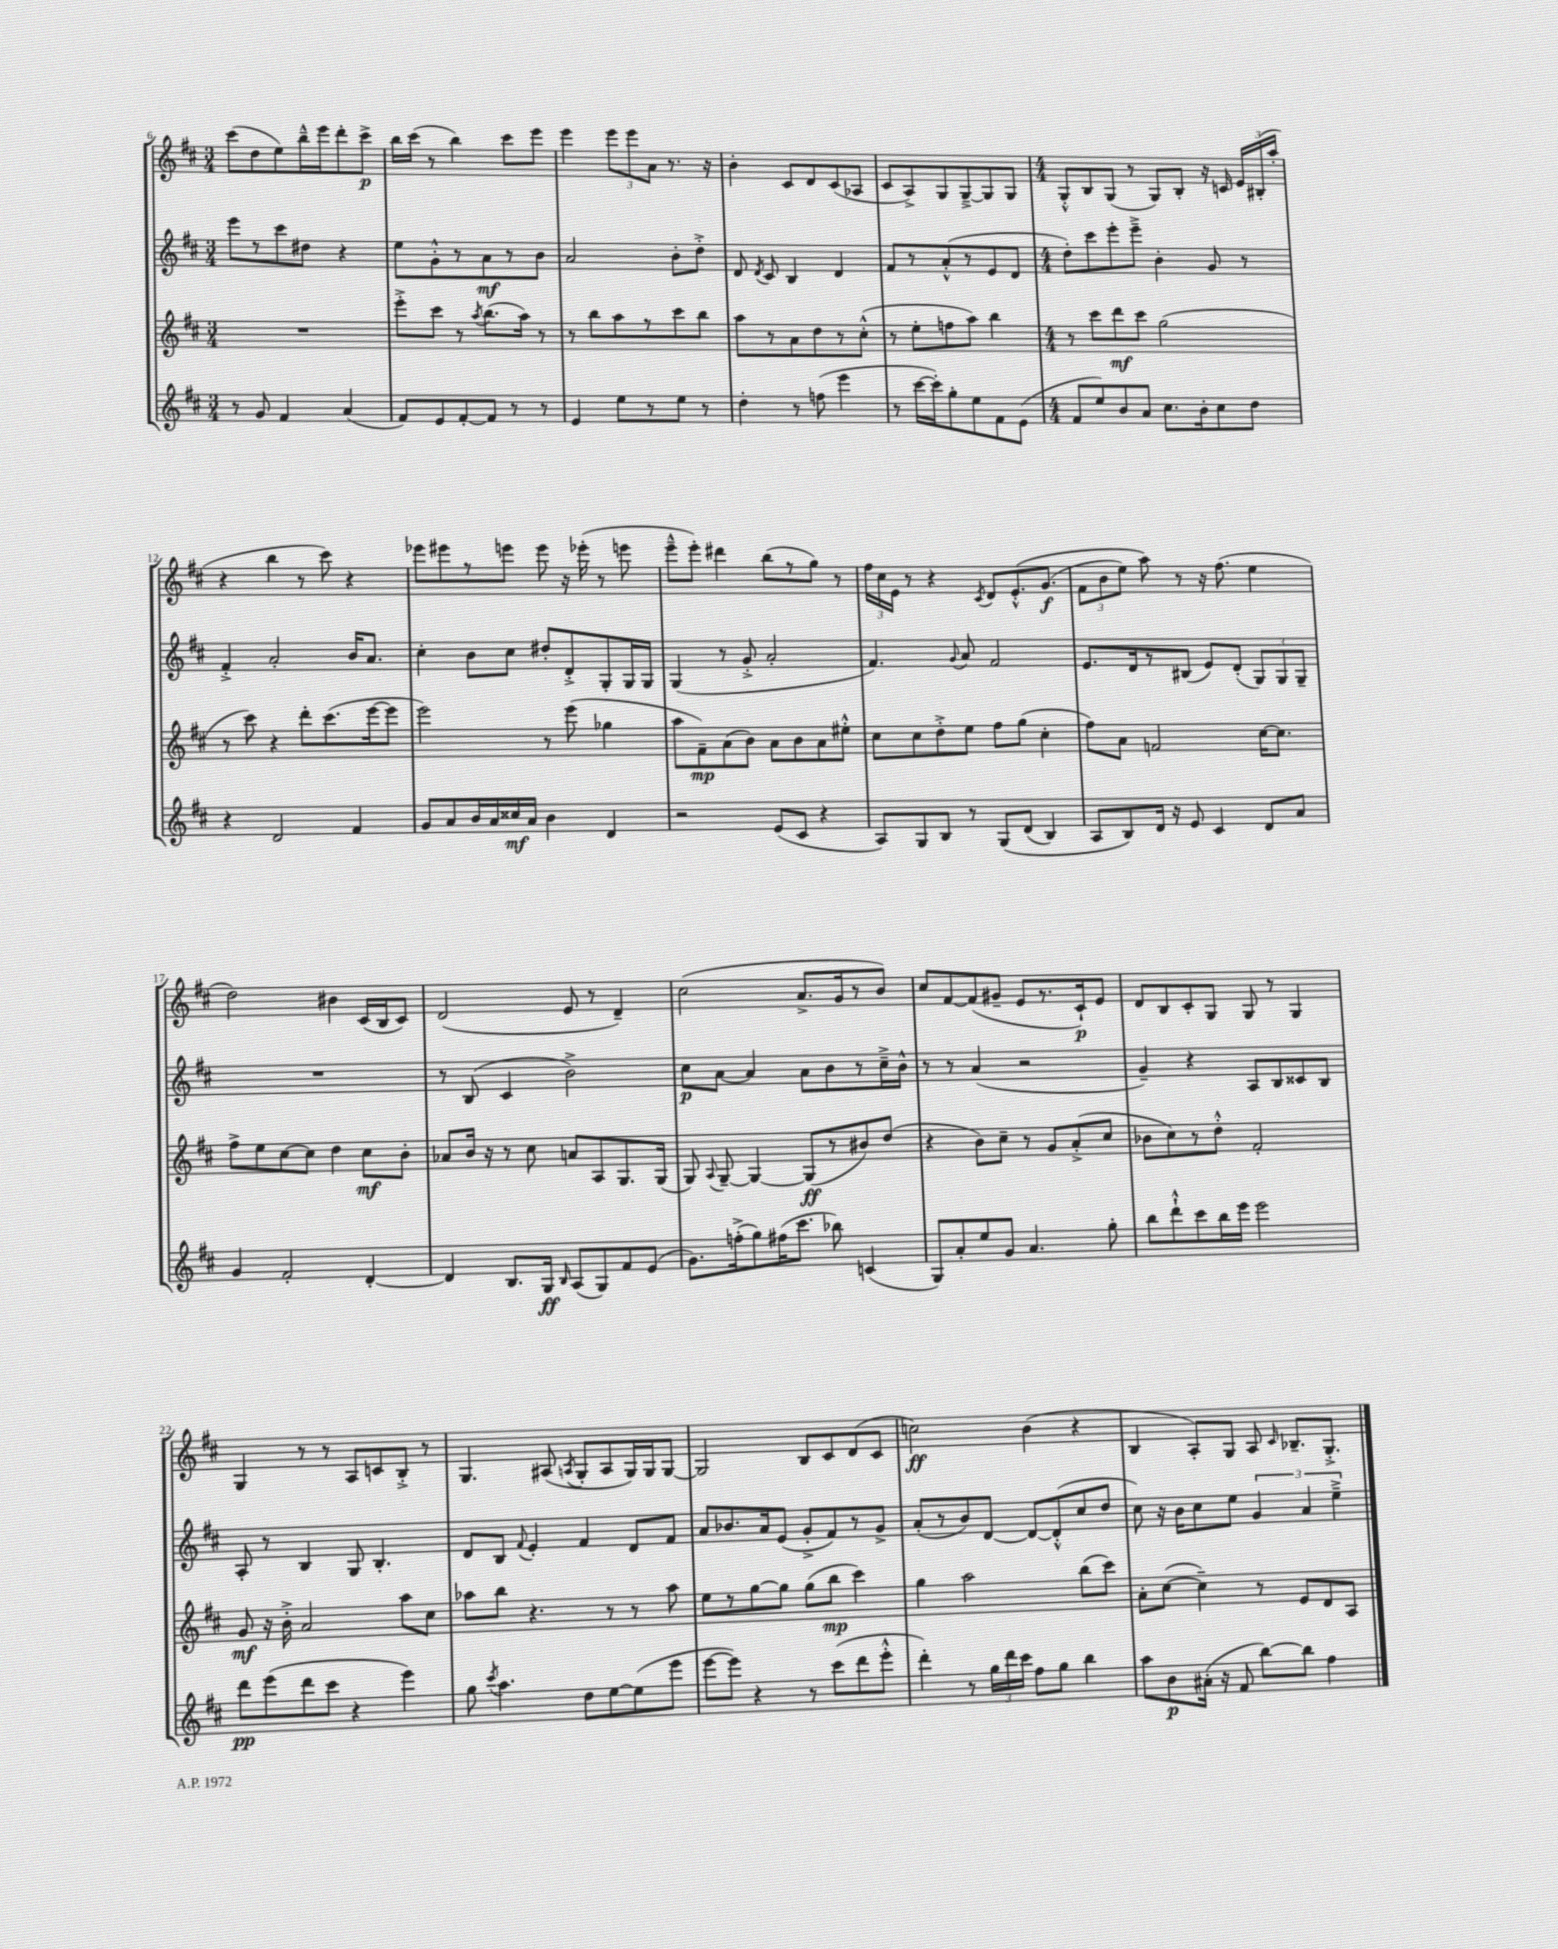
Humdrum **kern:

**kern	**kern	**kern	**kern
*staff4	*staff3	*staff2	*staff1
*clefG2	*clefG2	*clefG2	*clefG2
*k[f#c#]	*k[f#c#]	*k[f#c#]	*k[f#c#]
*M3/4	*M3/4	*M3/4	*M3/4
8r	2.r	8eee	(8ccc#
8g	.	8r	8dd
4f#	.	8ccc#	8ee)
.	.	8dd#	16bb~^^
.	.	.	16eee
(4a	.	4r	8ddd'
.	.	.	8ccc#^
=	=	=	=
8f#)	8eee'^	8ee	16bb
.	.	.	(16ccc#
8e	8ccc#	8g'^^	8r
[8f#'	8r	8r	4bb)
.	8qaa	.	.
8f#]	(8.bb	8a	.
8r	.	8r	8ccc#
.	16aa)	.	.
8r	8r	8b	8eee
=	=	=	=
4e	8r	2a	4eee
.	8bb	.	.
8ee	8aa	.	12eee
.	.	.	12eee
8r	8r	.	.
.	.	.	12a
8ee	8ccc#	8b'	8.r
8r	8bb	8dd'^	.
.	.	.	16r
=	=	=	=
4dd'	8aa	8d	4b'
.	.	8qd	.
.	8r	8c#	.
8r	8a	4B	8c#
(8ff	8dd	.	8d
4eee	8r	4d	(8c#
.	(8cc#'^^	.	8A-
=	=	=	=
8r	8r	8f#	8c#
[16ccc#	8ee'	8r	8A^)
16ccc#'])	.	.	.
8gg'	8ff	(8a'^^	8G
8ee	8aa)	8r	[8G~^
8f#	4bb	8e	8G]
(8e	.	8d	8G
=	=	=	=
*M4/4	*M4/4	*M4/4	*M4/4
8f#	8r	8dd')	8G'^^
8ee)	8ccc#	8ccc#	8B
8b	8ddd	8eee'	(8G
8a	8ccc#	8eee~^	8r
8.cc#	(2gg	4b'	8G)
.	.	.	8B'
16b'	.	.	.
8cc#	.	8g	16r
.	.	.	16c
8dd	.	8r	24e
.	.	.	(24B#'
.	.	.	24aa'
=	=	=	=
4r	8r	4f#'^	4r
.	8ccc#)	.	.
2d	4r	2a'	4bb
.	8ddd'	.	8r
.	(8.ccc#	.	8ccc#)
4f#	.	16b	4r
.	[16eee	8.a	.
.	8eee]	.	.
=	=	=	=
8g	2eee)	4cc#'	8eee-
8a	.	.	8eee#
16b	.	8b	8r
16a	.	.	.
16cc##	.	8cc#	8eee
16a	.	.	.
4b	8r	8dd#'	8eee
.	(8eee	8d'^	16r
.	.	.	(16eee-'
4d	4gg-	8G'	8r
.	.	16G	8eee
.	.	16G	.
=	=	=	=
2r	8aa	(4G	8eee~^^
.	8f#~)	.	8eee')
.	(8a	8r	4ddd#
.	8b)	8g'^	.
(8e	8a	2a'	(8bb
8c#	8b	.	8r
4r	8a	.	8gg)
.	8ee#'^^	.	8r
=	=	=	=
8A)	8cc#	4.f#)	24ff#
.	.	.	24cc#
.	.	.	24e
8G	8cc#	.	8r
8B	8dd'^	.	4r
.	.	8qqg	.
8r	8ee	8a	.
.	.	.	8qc#
&(8G	8ff#	2f#	8d
(8d	(8gg	.	&(8.e'^^
4B)	4cc#'	.	.
.	.	.	(8.g
=	=	=	=
8A	8ff#)	8.e	12f#
.	.	.	12b
8B&)	8a	.	.
.	.	.	12ee)
.	.	16d	.
16d	2f	8r	8aa&)
16r	.	.	.
8e	.	(8B#	8r
4c#	.	8e)	16r
.	.	.	(8.ff#
.	.	(8d'	.
8d	[16cc#	12G)	4ee
.	8.cc#]	.	.
.	.	12G	.
8a	.	.	.
.	.	12G~	.
=	=	=	=
4g	8ff#^	1r	2dd)
.	8ee	.	.
2f#'	[8cc#	.	.
.	8cc#]	.	.
.	4dd	.	4b#
[4d'	8cc#	.	(16c#
.	.	.	16B
.	8b'	.	8c#)
=	=	=	=
4d]	8a-	8r	(2d
.	16b	(8B	.
.	16r	.	.
8.B	8r	4c#	.
.	8cc#	.	.
16G	.	.	.
16qqB	.	.	.
(8A	8a	2b^)	8e
8G)	8A	.	8r
8f#	8.G	.	4d~)
(8e	.	.	.
.	(16G	.	.
=	=	=	=
8.g)	8G)	8cc#	(2cc#
.	8qqA	.	.
.	[8G~	[8a	.
(16ff'^	.	.	.
8gg)	4G_	4a]	.
(16ff#	.	.	.
8.ccc#	.	.	.
.	(8G]	8a	8.a^
8bb-)	8r	8b	.
.	.	.	16g
(4c	8b#)	8r	8r
.	(8dd	16cc#~^	8b)
.	.	16b^^	.
=	=	=	=
8G)	4r	8r	8cc#
8a'	.	8r	[8f#
8ee	8b)	(4a	(8f#]
8g	8cc#~	.	8g#~
4.a	8r	2r	8e
.	8g	.	8.r
.	(8a'^	.	.
.	.	.	16c#`)
8gg'	8cc#	.	8e
=	=	=	=
8bb	8b-	4g~)	8d
8ddd`^^	8cc#)	.	8B
8ccc#	8r	4r	8c#'
16bb	8dd'^^	.	8G
16eee	.	.	.
2eee	2f#'	8A	8G
.	.	8B	8r
.	.	8c##	4G
.	.	8B	.
=	=	=	=
8ddd	8g	8A'	4G
(8eee	16r	8r	.
.	16b'^	.	.
8ddd	2a	4B	8r
8ccc#	.	.	8r
4r	.	8G	8A
.	.	4.B'	8c
4eee)	8aa	.	8B'^
.	8cc#	.	8r
=	=	=	=
8gg	8aa-	8d	4.G
8qccc#	.	.	.
4.aa	8bb	8B	.
.	.	8qqf#	.
.	4.r	4e'	.
.	.	.	(8A#
.	.	.	8qA
8dd	.	4f#	8G'
[8ee	8r	.	8A
(8ee]	8r	8d	16G)
.	.	.	16G
8eee	8aa-	8f#	[8G
=	=	=	=
[8eee	8ee	8a	2G]
8eee])	8r	8.b-	.
4r	[8gg	.	.
.	.	16a	.
.	8gg]	(8e	.
8r	(8gg	8g'^	8B
(8ccc#	8bb	8f#)	8c#
8ddd	4ccc#)	8r	(8d
8eee'^^	.	8g^	8c#
=	=	=	=
4ddd')	4gg	(8a'	2cc)
.	.	8r	.
8r	2aa	8b)	.
24gg	.	[8d	.
24ddd	.	.	.
24ccc#	.	.	.
8ff#	.	8d_	(4b
8gg	.	(8d'^^]	.
4bb	(8bb	8cc#	4r
.	8ccc#)	8dd	.
=	=	=	=
8aa	8a'	8cc#)	4B
8b	([8cc#	16r	.
.	.	16b	.
(16a#'	4cc#~])	8cc#	8A')
16r	.	.	.
8f#	.	8ee	8G
[8bb)	8r	6g	8A
.	.	.	16qqc#
8bb]	8e	.	8.B-~
.	.	6a	.
4ff#	8d	.	.
.	.	.	8.G'^
.	.	6ee~^	.
.	8A	.	.
==	==	==	==
*-	*-	*-	*-
